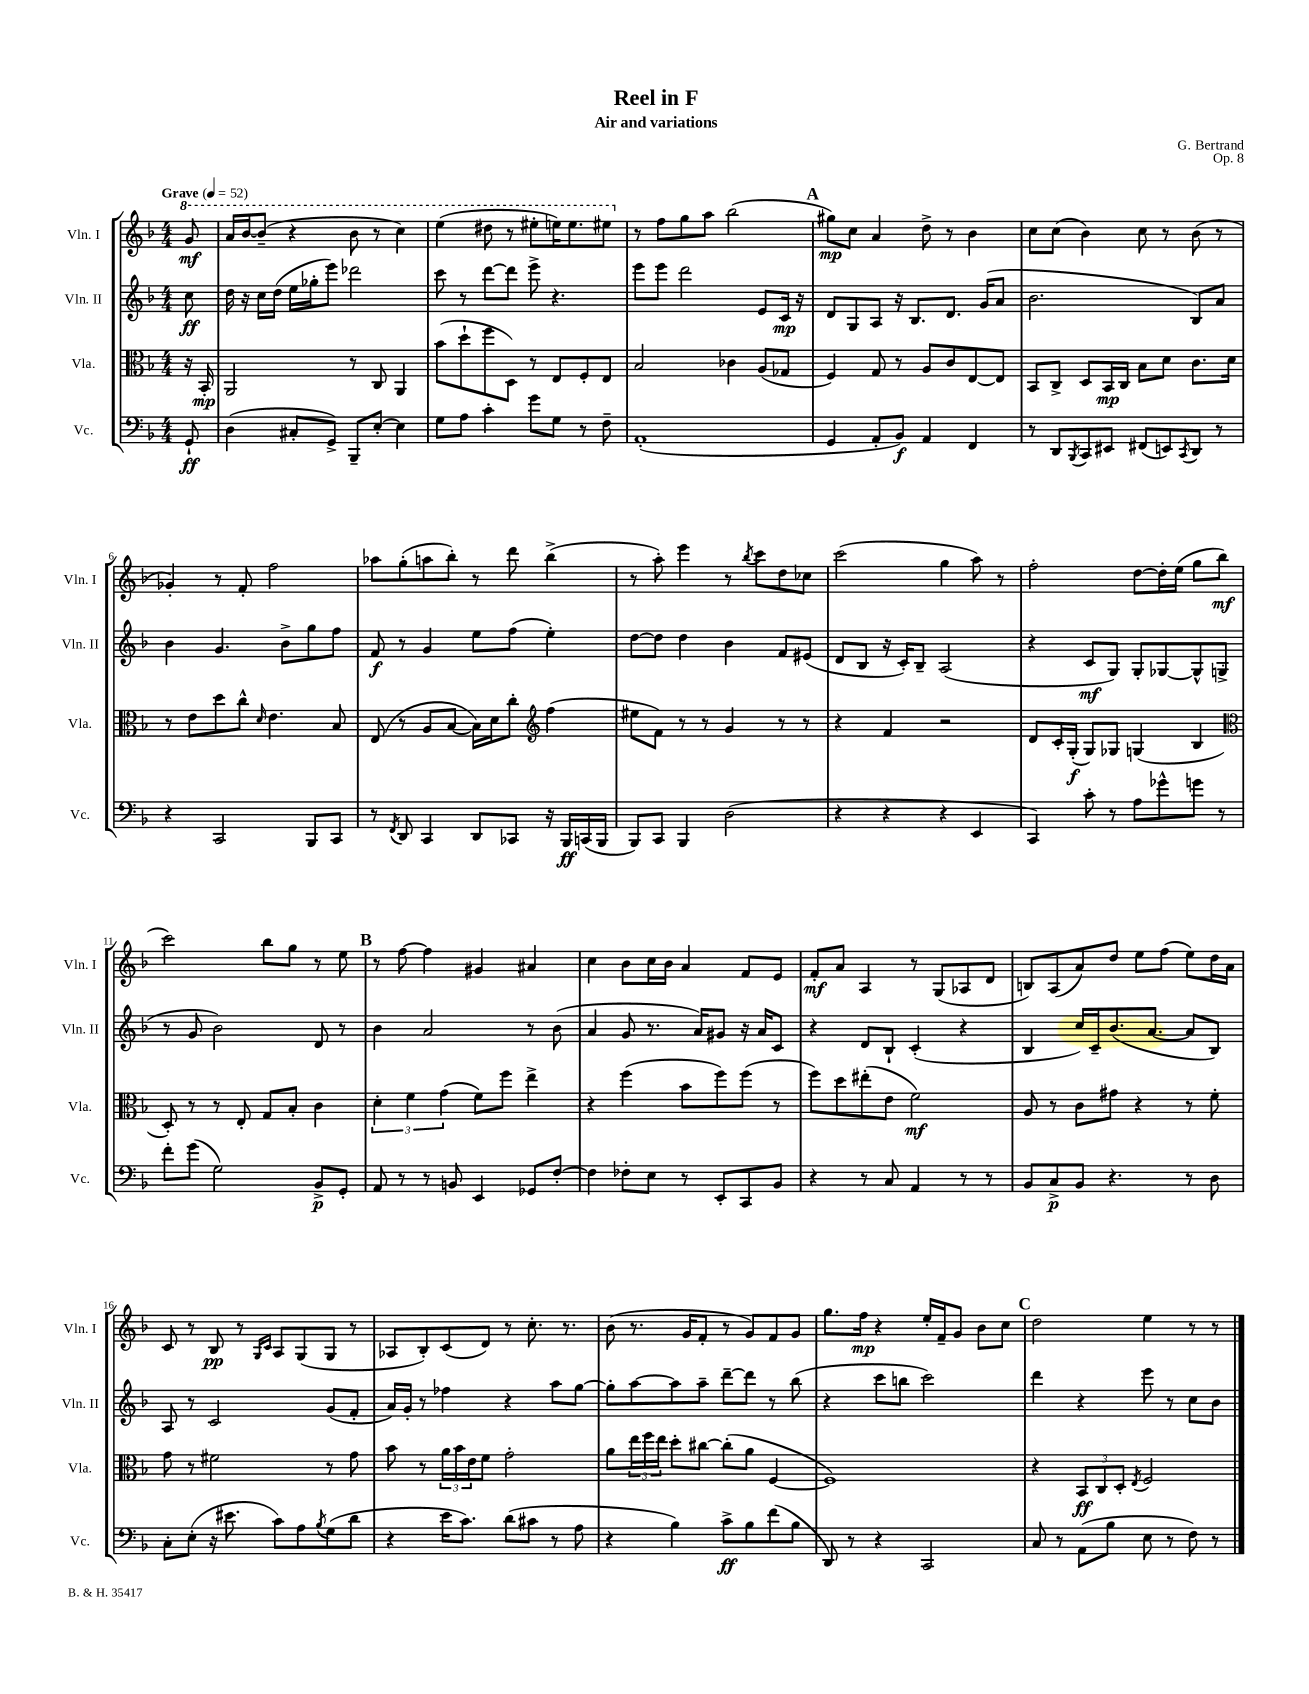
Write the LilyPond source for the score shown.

\header { title = "Reel in F" composer = "G. Bertrand" subtitle = "Air and variations" opus = "Op. 8" }
<<
\new StaffGroup <<
\new Staff = "s0" \with { instrumentName = "Vln. I" shortInstrumentName = "Vln. I" } {
    \clef treble \key f \major \numericTimeSignature \time 4/4 \partial 8 \tempo "Grave" 4 = 52
    \ottava #1 g''8\mf |
    a''16 bes''16~ bes''8--( r4 bes''8 r8 c'''4) |
    e'''4( dis'''8 r8 eis'''8-. e'''16) e'''8. eis'''8 \ottava #0 |
    r8 f''8 g''8 a''8 bes''2( |
    \mark \markup { \bold "A" } gis''8\mp) c''8 a'4 d''8-> r8 bes'4 |
    c''8 c''8( bes'4) c''8 r8 bes'8( r8 |
    ges'4-.) r8 f'8-. f''2 |
    aes''8 g''8-.( a''8 bes''8-.) r8 d'''8 bes''4->( |
    r8 a''8-.) e'''4 r8 \acciaccatura { bes''8 } c'''8 d''8 ces''8 |
    c'''2( g''4 a''8) r8 |
    f''2-. d''8~ d''16-. e''16( g''8 bes''8\mf |
    c'''2) bes''8 g''8 r8 e''8 |
    \mark \markup { \bold "B" } r8 f''8~ f''4 gis'4 ais'4 |
    c''4 bes'8 c''16 bes'16 a'4 f'8 e'8 |
    f'8-.\mf a'8 a4 r8 g8( aes8 d'8 |
    b8) a8( a'8) d''8 e''8 f''8( e''8) d''16 a'16 |
    c'8 r8 bes8\pp r8 \grace { g16 c'16 } a8 g8( g8 r8 |
    aes8 bes8-.) c'8( d'8) r8 c''8.-. r8. |
    bes'8( r8. g'16 f'8-. r8 g'8) f'8 g'8 |
    g''8. f''16\mp r4 e''16-. f'16-- g'8 bes'8 c''8 |
    \mark \markup { \bold "C" } d''2 e''4 r8 r8 \bar "|." |
}
\new Staff = "s1" \with { instrumentName = "Vln. II" shortInstrumentName = "Vln. II" } {
    \clef treble \key f \major \numericTimeSignature \time 4/4 \partial 8
    c''8\ff |
    d''16 r16 c''16 d''16( e''16 ges''16-. e'''8) des'''2 |
    c'''8 r8 d'''8~ d'''8 e'''8-> r4. |
    e'''8 e'''8 d'''2 e'8 c'16\mp r16 |
    \mark \markup { \bold "A" } d'8 g8 a8 r16 bes8. d'8. g'16( a'8 |
    bes'2. bes8) a'8 |
    bes'4 g'4. bes'8-> g''8 f''8 |
    f'8\f r8 g'4 e''8 f''8( e''4-.) |
    d''8~ d''8 d''4 bes'4 f'8 eis'8( |
    d'8 bes8 r16 c'16-.) bes8-- a2( |
    r4 c'8\mf g8) g8-. ges8~ ges8-^ g8->( |
    r8 g'8 bes'2) d'8 r8 |
    \mark \markup { \bold "B" } bes'4 a'2 r8 bes'8( |
    a'4 g'8 r8. a'16) gis'8 r16 a'16 c'8 |
    r4 d'8 bes8-! c'4-.( r4 |
    bes4 c''16) c'16-- bes'8.( a'8.~ a'8 bes8) |
    a8 r8 c'2 g'8( f'8-. |
    a'16) g'16-. r8 fes''4 r4 a''8 g''8~ |
    g''8-. a''8~ a''8 a''8-- d'''8~-- d'''8 r8 bes''8( |
    r4 c'''8 b''8 c'''2) |
    \mark \markup { \bold "C" } d'''4 r4 e'''8 r8 c''8 bes'8 \bar "|." |
}
\new Staff = "s2" \with { instrumentName = "Vla." shortInstrumentName = "Vla." } {
    \clef alto \key f \major \numericTimeSignature \time 4/4 \partial 8
    r16 bes,16-.\mp |
    a,2 r8 c8 a,4 |
    bes'8( d''8-! f''8 d8) r8 e8 f8-. e8 |
    bes2 ces'4 a8( ges8 |
    \mark \markup { \bold "A" } f4) g8 r8 a8 c'8 e8~ e8 |
    bes,8 c8-> d8 bes,16\mp c16 bes8 d'8 c'8. d'16 |
    r8 e'8 d''8 c''8-^ \grace { d'16 } e'4. bes8 |
    e8( r8 a8 bes8~ bes16) d'16 c''8-. \clef treble f''4( |
    eis''8 f'8) r8 r8 g'4 r8 r8 |
    r4 f'4 r2 |
    d'8 c'16-. g16-.\f( g8) ges8 g4( bes4 |
    \clef alto d8-.) r8 r8 e8-. g8 bes8-. c'4 |
    \mark \markup { \bold "B" } \tuplet 3/2 { d'4-. f'4 g'4( } f'8) f''8 e''4-> |
    r4 f''4( bes'8 f''8) f''8( r8 |
    f''8) d''8 eis''8-.( e'8 f'2\mf) |
    a8 r8 c'8 gis'8 r4 r8 f'8-. |
    g'8 r8 fis'2 r8 g'8 |
    bes'8 r8 \tuplet 3/2 { a'16 bes'16 e'16 } f'8 g'2-. |
    a'8 \tuplet 3/2 { e''16 f''16 e''16 } d''8-. cis''8~ cis''8-.( a'8 f4~ |
    f1) |
    \mark \markup { \bold "C" } r4 \tuplet 3/2 { bes,8\ff c8 d8-. } \acciaccatura { e8 } f2 \bar "|." |
}
\new Staff = "s3" \with { instrumentName = "Vc." shortInstrumentName = "Vc." } {
    \clef bass \key f \major \numericTimeSignature \time 4/4 \partial 8
    g,8-!\ff |
    d4( cis8-. g,8->) bes,,8-- e8~-. e4 |
    g8 a8 c'4-. g'8 g8 r8 f8-- |
    a,1-.( |
    \mark \markup { \bold "A" } g,4 a,8-. bes,8\f) a,4 f,4 |
    r8 d,8 \acciaccatura { bes,,8 } c,8 eis,8 fis,8( e,8) \acciaccatura { c,8 } d,8 r8 |
    r4 c,2 bes,,8 c,8 |
    r8 \acciaccatura { f,8 } d,8 c,4 d,8 ces,8 r16 bes,,16\ff c,16( bes,,16 |
    bes,,8) c,8 bes,,4 d2( |
    r4 r4 r4 e,4 |
    c,4) c'8-. r8 a8 ges'8-^ g'8 r8 |
    f'8-. g'8( g2) bes,8->\p g,8-. |
    \mark \markup { \bold "B" } a,8 r8 r8 b,8 e,4 ges,8 f8~-. |
    f4 fes8-. e8 r8 e,8-. c,8 bes,8 |
    r4 r8 c8 a,4 r8 r8 |
    bes,8 c8->\p bes,8 r4. r8 d8 |
    c8-. e8-.( r16 eis'8. c'8) a8 \acciaccatura { bes8 } g8( d'8 |
    r4 e'16 c'8.) d'8( cis'8 r8 a8 |
    r4 bes4) c'8->\ff bes8 f'8( bes8 |
    d,8) r8 r4 c,2 |
    \mark \markup { \bold "C" } c8 r8 a,8( bes8 e8 r8 f8) r8 \bar "|." |
}
>>
>>
